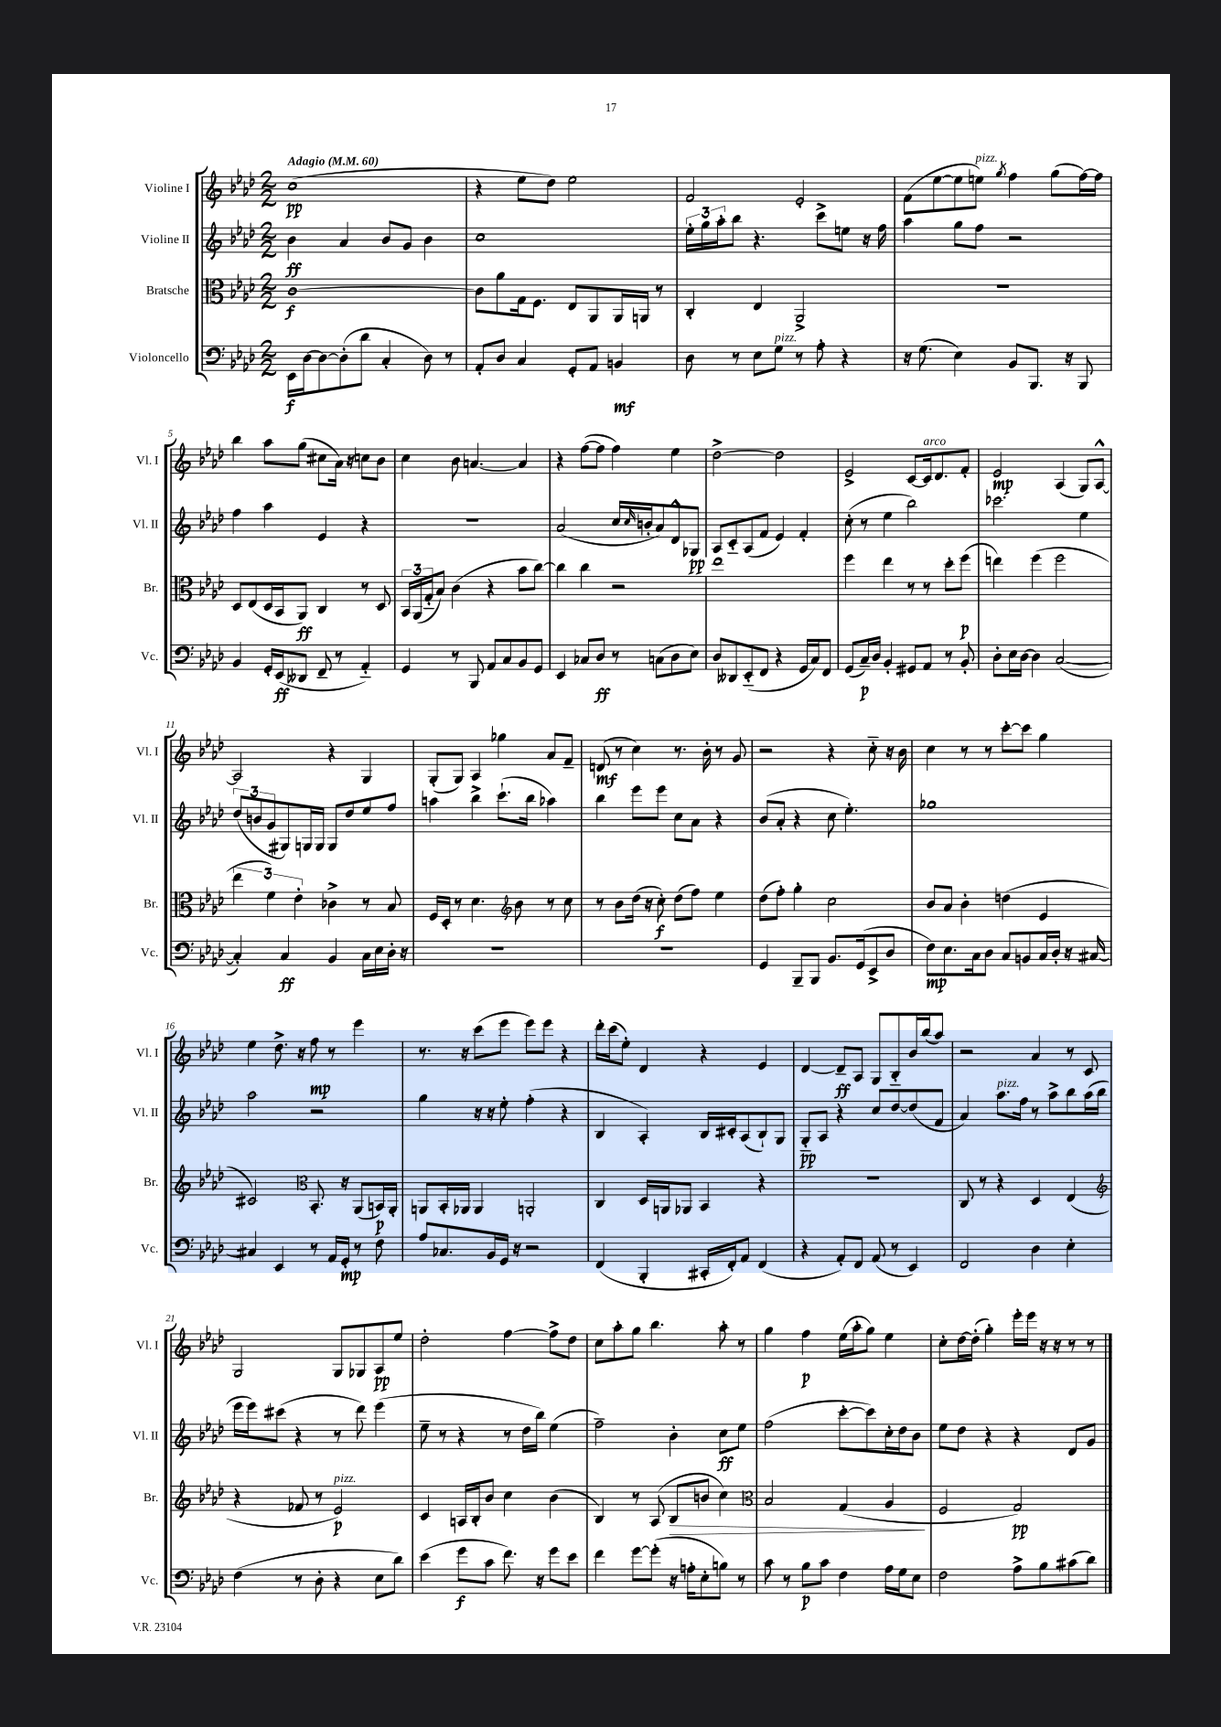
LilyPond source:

<<
\new StaffGroup <<
\new Staff = "s0" \with { instrumentName = "Violine I" shortInstrumentName = "Vl. I" } {
    \clef treble \key aes \major \numericTimeSignature \time 2/2 \tempo "Adagio" 4 = 60
    c''1\pp( |
    r4 ees''8 des''8) ees''2 |
    f'2 ees'2-. |
    f'8( ees''8~ ees''8 e''8^\markup { \italic "pizz." }) \acciaccatura { g''8 } f''4 g''8( f''16~) f''16 |
    bes''4 aes''8 g''8( cis''8 aes'16) r16 c''8 bes'8 |
    c''4 bes'8 a'4.~ a'4 |
    r4 f''8~( f''8 f''4) ees''4 |
    des''2~-> des''2 |
    ees'2-> c'8~ c'16^\markup { \italic "arco" } des'8. f'8-. |
    ees'2\mp aes4( g8) aes8~-^ |
    aes2 r4 g4 |
    g8-.( g8) aes4 ges''4 aes'8 f'8-- |
    d'8\mf( r8 c''4) r8. bes'16-. r8 g'8 |
    r2 r4 c''8-_ r16 bes'16 |
    c''4 r8 r8 c'''8~-. c'''8 g''4 |
    ees''4 des''8.-> r16 f''8\mp r8 ees'''4 |
    r8. r16 c'''8( ees'''8 ees'''8) ees'''8 r4 |
    des'''16-. c'''16( ees''8-.) des'4 r4 ees'4 |
    des'4~ des'8--\ff aes8 g8 bes8-_ bes'16 bes''16( aes''8) |
    r2 aes'4 r8 c'8 |
    g2 g8 ges8 aes8\pp ees''8 |
    des''2-. f''4~ f''8-> des''8 |
    c''8 aes''8-. g''8 bes''4. aes''8-. r8 |
    g''4 f''4\p ees''16( aes''16-. g''8) ees''4 |
    c''8-. des''16~ des''16-.( g''4-.) ees'''16-. ees'''16 r16 r16 r8 r8 \bar "|." |
}
\new Staff = "s1" \with { instrumentName = "Violine II" shortInstrumentName = "Vl. II" } {
    \clef treble \key aes \major \numericTimeSignature \time 2/2
    bes'4\ff aes'4 bes'8 g'8 bes'4 |
    c''1 |
    \tuplet 3/2 { ees''16-. g''16 aes''16-. } bes''8 r4. c'''8-> e''8 r16 f''16 |
    aes''4 g''8 f''8 r2 |
    f''4 aes''4 ees'4 r4 |
    r1 |
    aes'2( c''16 \grace { c''16 } b'16-. aes'8) des'8-^ ges8\pp |
    aes8 c'8-_ aes8( f'8 ees'4) f'4-. |
    c''8-.( r8 ees''4 bes''2) |
    ces'''2. ees''4 |
    \tuplet 3/2 { des''8( b'8 g'8 } gis8) g16 g16 g8 des''8 ees''8 f''8 |
    a''4 bes''4-> c'''8.-!( bes''16 aes''4) |
    bes''4 ees'''8 ees'''8 c''8 aes'8 r4 |
    bes'8( aes'8-. r4 c''8 ees''4.-.) |
    ges''1 |
    aes''2 r2 |
    g''4 r16 r16 ees''8-. f''4-.( r4 |
    bes4 aes4-.) bes16 cis'16-. aes8( bes8-!) g8 |
    g8-_\pp aes8 r4 c''8 des''8~ des''8( f'8 |
    aes'4) aes''8.^\markup { \italic "pizz." } f''16 r8 aes''8-> bes''8 aes''16( bes''16 |
    ees'''16 ees'''16) cis'''8( r4 r8 des'''8) ees'''4( |
    ees''8-- r8 r4 r8 des''16 bes''16) ees''4( |
    f''2--) bes'4-. c''8\ff ees''8 |
    f''2( c'''8~-. c'''8) c''16-. des''16 bes'8 |
    ees''8 des''8 r4 r4 des'8 g'8 \bar "|." |
}
\new Staff = "s2" \with { instrumentName = "Bratsche" shortInstrumentName = "Br." } {
    \clef alto \key aes \major \numericTimeSignature \time 2/2
    c'1~\f |
    c'8 aes'8 g16 f8. ees8 aes,8 aes,16 a,16 r8 |
    c4-. ees4 aes,2-> |
    R1 |
    des8 ees8( des16 bes,16 aes,8\ff) c4 r8 des8 |
    \tuplet 3/2 { bes,16 aes,16( g16-_ } bes8) c'4( r4 bes'8 c''8~) |
    c''4 c''4 r2 |
    ees''1 |
    f''4 ees''4 r8 r8 des''8-. f''8\p( |
    e''4) f''4( f''2 |
    \tuplet 3/2 { ees''4 f'4) ees'4-. } ces'4-> r8 bes8 |
    f16 des16-. r8 des'4. \clef treble bes'8 r8 c''8 |
    r8 bes'8 des''16( r16 c''8-.\f) des''8( f''8) ees''4 |
    des''8( f''8-.) g''4-. c''2 |
    bes'8 aes'8 bes'4-. d''4( ees'4 |
    cis'2) \clef alto bes,8.-. r16 aes,8( b,16\p) aes,16-. |
    a,8 bes,16-. aes,16 aes,4 a,2-. |
    c4 des16 a,16 aes,8 bes,4 r4 |
    r1 |
    c8 r8 r4 des4 ees4( |
    \clef treble r4 fes'8 r8 ees'2\p^\markup { \italic "pizz." }) |
    c'4 a16 bes16-. bes'8 c''4 bes'4( |
    bes4) r8 aes8( bes8\> b'8 c''4) |
    \clef alto bes2 g4( aes4\! |
    f2 g2\pp) \bar "|." |
}
\new Staff = "s3" \with { instrumentName = "Violoncello" shortInstrumentName = "Vc." } {
    \clef bass \key aes \major \numericTimeSignature \time 2/2
    ees,16\f des16~ des8~ des8-.( des'8 c4-. des8) r8 |
    aes,8-. des8 c4 g,8-. aes,8 b,4\mf |
    des8 r8 ees8 g8^\markup { \italic "pizz." } r8 aes8-. r4 |
    r16 g8.( ees4) bes,8 bes,,8. r16 bes,,8 |
    bes,4 g,16-. ees,16\ff( deses,8 f,8-- r8 aes,4-_) |
    g,4 r8 bes,,8 aes,8 c8 bes,8 g,8 |
    ees,4 ces8 des8\ff r8 c8( des8 ees8) |
    des8 deses,8 ees,8-_( f,8 r4 g,16 c16) f,8 |
    g,8( c16--\p) des16 bes,4-. gis,8 aes,8 r8 bes,8-. |
    des8-. ees16 des16~ des4 c2~( |
    c4-.) c4\ff bes,4 c16 ees16 des16-. r16 |
    R1 |
    R1 |
    g,4 bes,,8-- bes,,8 bes,8. g,16( ees,8-> des8 |
    f8\mp) ees8. c16 des8 c8 b,8 c16 des16-. r16 cis16~ |
    cis4 ees,4 r8 aes,16 g,16-.\mp r8 f8 |
    aes8 ces8. bes,16 g,16 r16 r2 |
    f,4( bes,,4-. cis,16-. f,16-.) aes,8 f,4( |
    r4 aes,8-.) f,8 aes,8( r8 ees,4) |
    f,2 des4 ees4-. |
    f4( r8 des8-. r4 ees8 des'8) |
    ees'4( g'8\f c'8 f'8.) r16 g'8 ees'8 |
    f'4 g'8~ g'8-.( r16 a16-. ees8-. b8) r8 |
    c'8 r8 bes8\p c'8 f4 aes16 g16 ees8 |
    f2 aes8-> bes8 cis'8( des'8) \bar "|." |
}
>>
>>
